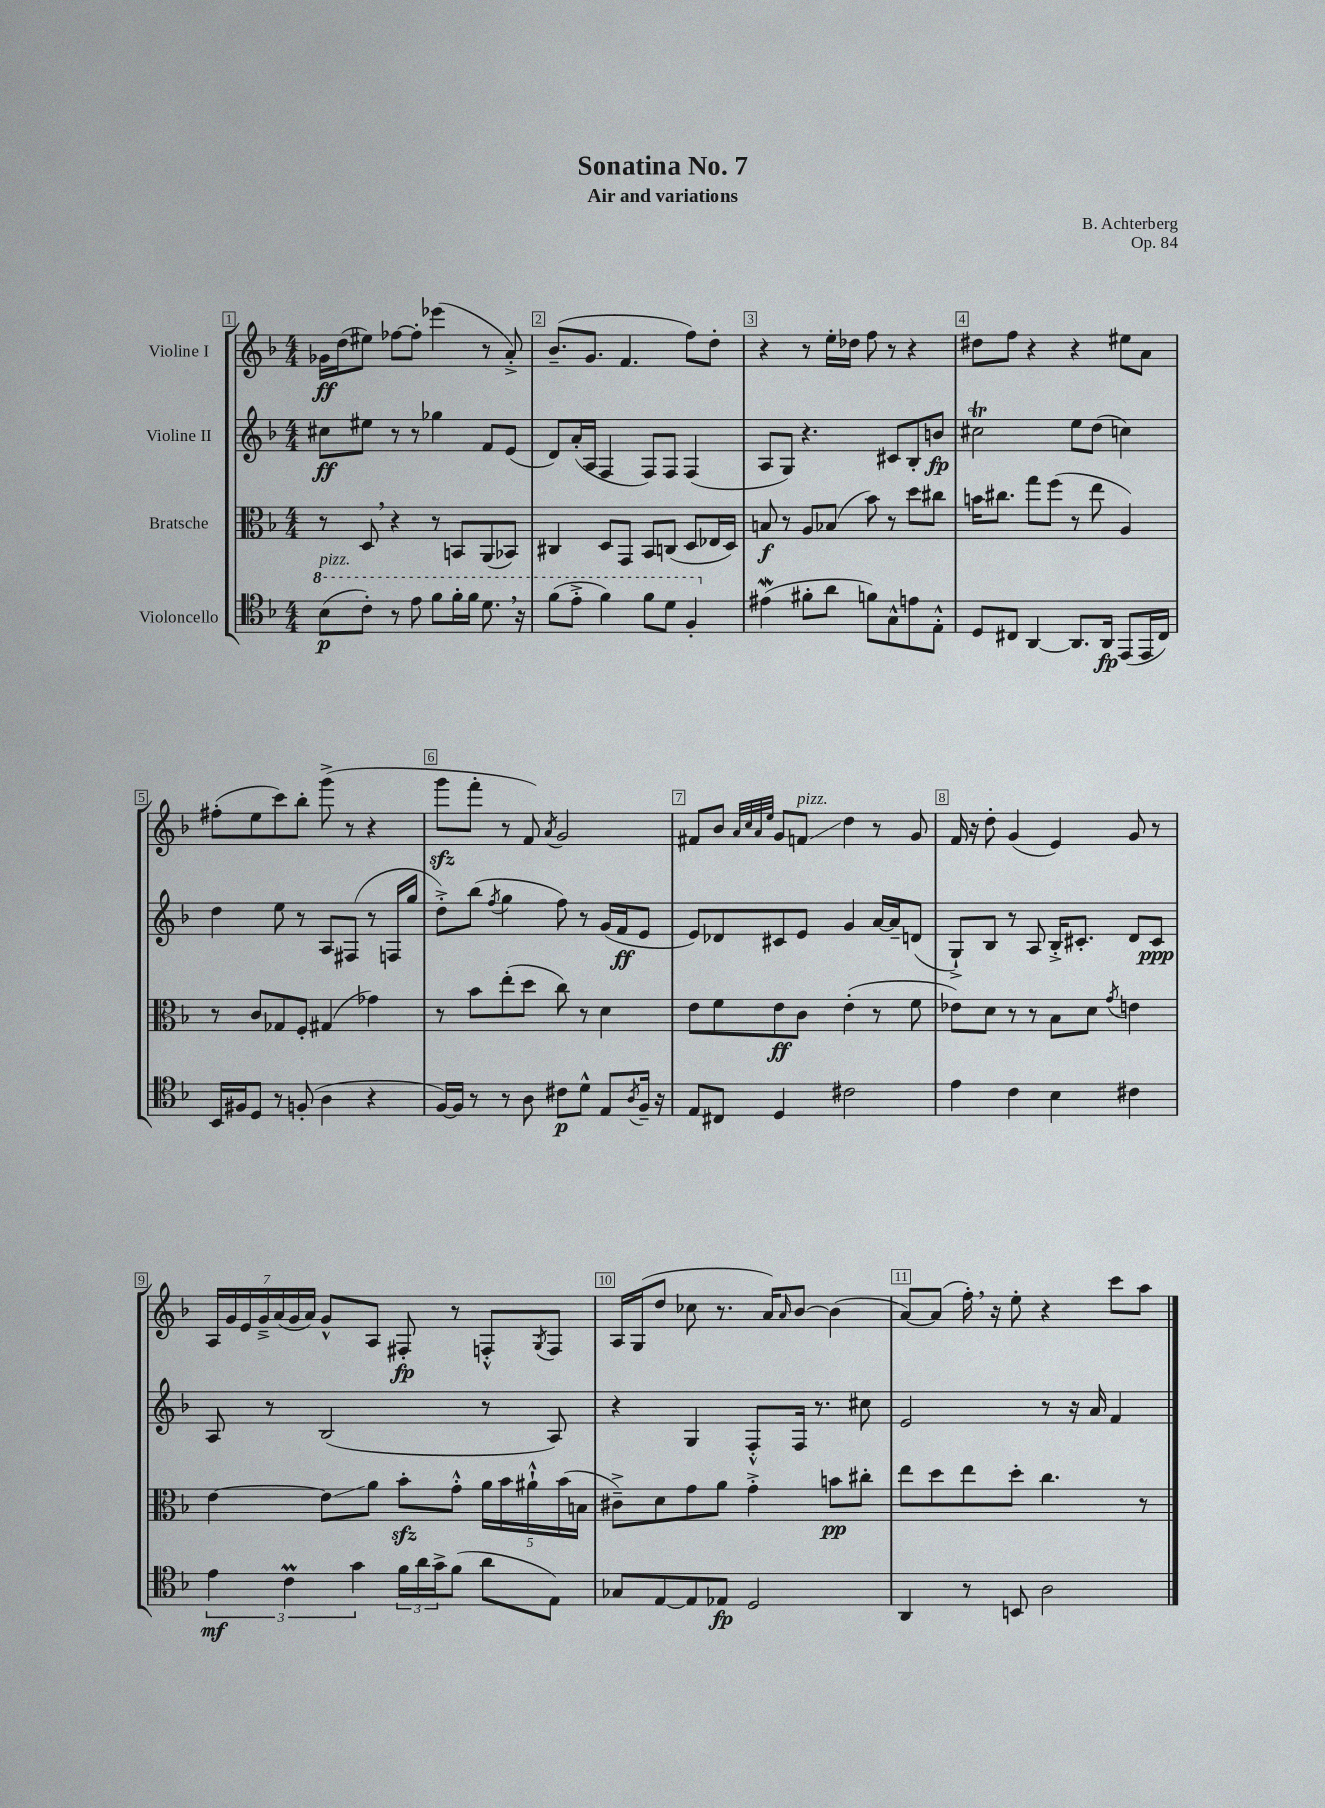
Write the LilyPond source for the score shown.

\header { title = "Sonatina No. 7" composer = "B. Achterberg" subtitle = "Air and variations" opus = "Op. 84" }
<<
\new StaffGroup <<
\new Staff = "s0" \with { instrumentName = "Violine I" } {
    \clef treble \key f \major \numericTimeSignature \time 4/4
    ges'16\ff d''16( eis''8) fes''8~ fes''8-. ees'''4( r8 a'8-.->) |
    bes'8.--( g'8. f'4. f''8) d''8-. |
    r4 r8 e''16-. des''16 f''8 r8 r4 |
    dis''8 f''8 r4 r4 eis''8 a'8 |
    fis''8-.( e''8 c'''8) bes''8-. g'''8->( r8 r4 |
    g'''8\sfz f'''8-. r8 f'8) \acciaccatura { a'8 } g'2 |
    fis'8 bes'8 \grace { a'32 c''32 a'32 e''32 } g'8 f'8\glissando^\markup { \italic "pizz." } d''4 r8 g'8 |
    f'16 r16 d''8-. g'4( e'4) g'8 r8 |
    \tuplet 7/4 { a16 g'16 e'16 g'16---> a'16( g'16 a'16) } g'8-^ a8 fis8-.\fp r8 f8-.-^ \acciaccatura { g8 } f8 |
    a16 g16( d''8 ces''8 r8. a'16) \grace { a'16 } bes'8~ bes'4( |
    a'8~) a'8( f''16-.) \breathe r16 e''8-. r4 c'''8 a''8 \bar "|." |
}
\new Staff = "s1" \with { instrumentName = "Violine II" } {
    \clef treble \key f \major \numericTimeSignature \time 4/4
    cis''8\ff eis''8 r8 r8 ges''4 f'8 e'8( |
    d'8) a'16-.( a16 f4 f8) f8 f4( |
    a8 g8) r4. cis'8 bes8-. b'8\fp |
    cis''2\trill e''8 d''8( c''4) |
    d''4 e''8 r8 a8 fis8( r8 f16 g''16 |
    d''8-.->) bes''8( \acciaccatura { f''8 } g''4 f''8) r8 g'16( f'16\ff e'8 |
    e'8) des'8 cis'8 e'8 g'4 a'16~ a'16-- d'8( |
    g8-!->) bes8 r8 a8 bes16-.-> cis'8.-. d'8 cis'8\ppp |
    a8 r8 bes2( r8 a8) |
    r4 g4 f8-.-^ f16 r8. cis''8 |
    e'2 r8 r16 a'16 f'4 \bar "|." |
}
\new Staff = "s2" \with { instrumentName = "Bratsche" } {
    \clef alto \key f \major \numericTimeSignature \time 4/4
    r8 d8 \breathe r4 r8 b,8 a,8( bes,8) |
    cis4 d8 g,8 bes,8 c8( d8 ees16 d16) |
    b8\f r8 a8 bes8( bes'8) r8 d''8 cis''8 |
    b'16 cis''8. g''8 f''8( r8 e''8 a4) |
    r8 c'8 ges8 f8-. gis4( ges'4) |
    r8 bes'8 e''8-.( d''8 c''8) r8 d'4 |
    e'8 f'8 e'8\ff c'8 e'4-.( r8 f'8 |
    ees'8) d'8 r8 r8 bes8 d'8 \acciaccatura { g'8 } e'4 |
    e'4~ e'8\glissando a'8 bes'8-.\sfz g'8-.-^ \tuplet 5/4 { a'16 bes'16 ais'16-!-^ bes'16( b16 } |
    cis'8--->) d'8 g'8 a'8 g'4-.-> b'8\pp cis''8-. |
    e''8 d''8 e''8 d''8-. c''4. r8 \bar "|." |
}
\new Staff = "s3" \with { instrumentName = "Violoncello" } {
    \clef tenor \key f \major \numericTimeSignature \time 4/4
    \ottava #1 bes'8\p^\markup { \italic "pizz." }( c''8-.) r8 e''8 f''8 f''16-. f''16 d''8. \breathe r16 |
    f''8( e''8-.-> f''4) f''8 d''8 f'4-. \ottava #0 |
    eis'4\mordent( fis'8-. a'8 f'8) g8-^ e'8 e8-.-^ |
    d8 cis8 a,4~ a,8. a,16\fp e,8( e,16 cis16) |
    bes,16 fis16 d8 r8 f8-.( a4 r4 |
    f16~) f16 r8 r8 a8 cis'8\p d'8-^ e8 \acciaccatura { a8 } f16-- r16 |
    e8 cis8 d4 cis'2 |
    e'4 c'4 bes4 cis'4 |
    \tuplet 3/2 { e'4\mf c'4\prall g'4 } \tuplet 3/2 { f'16 a'16 g'16-> } f'8( a'8 e8) |
    ges8 e8~ e8 ees8\fp d2 |
    a,4 r8 b,8 a2 \bar "|." |
}
>>
>>
\layout { \context { \Score \override BarNumber.break-visibility = ##(#f #t #t) barNumberVisibility = #all-bar-numbers-visible \override BarNumber.stencil = #(make-stencil-boxer 0.1 0.3 ly:text-interface::print) } }
